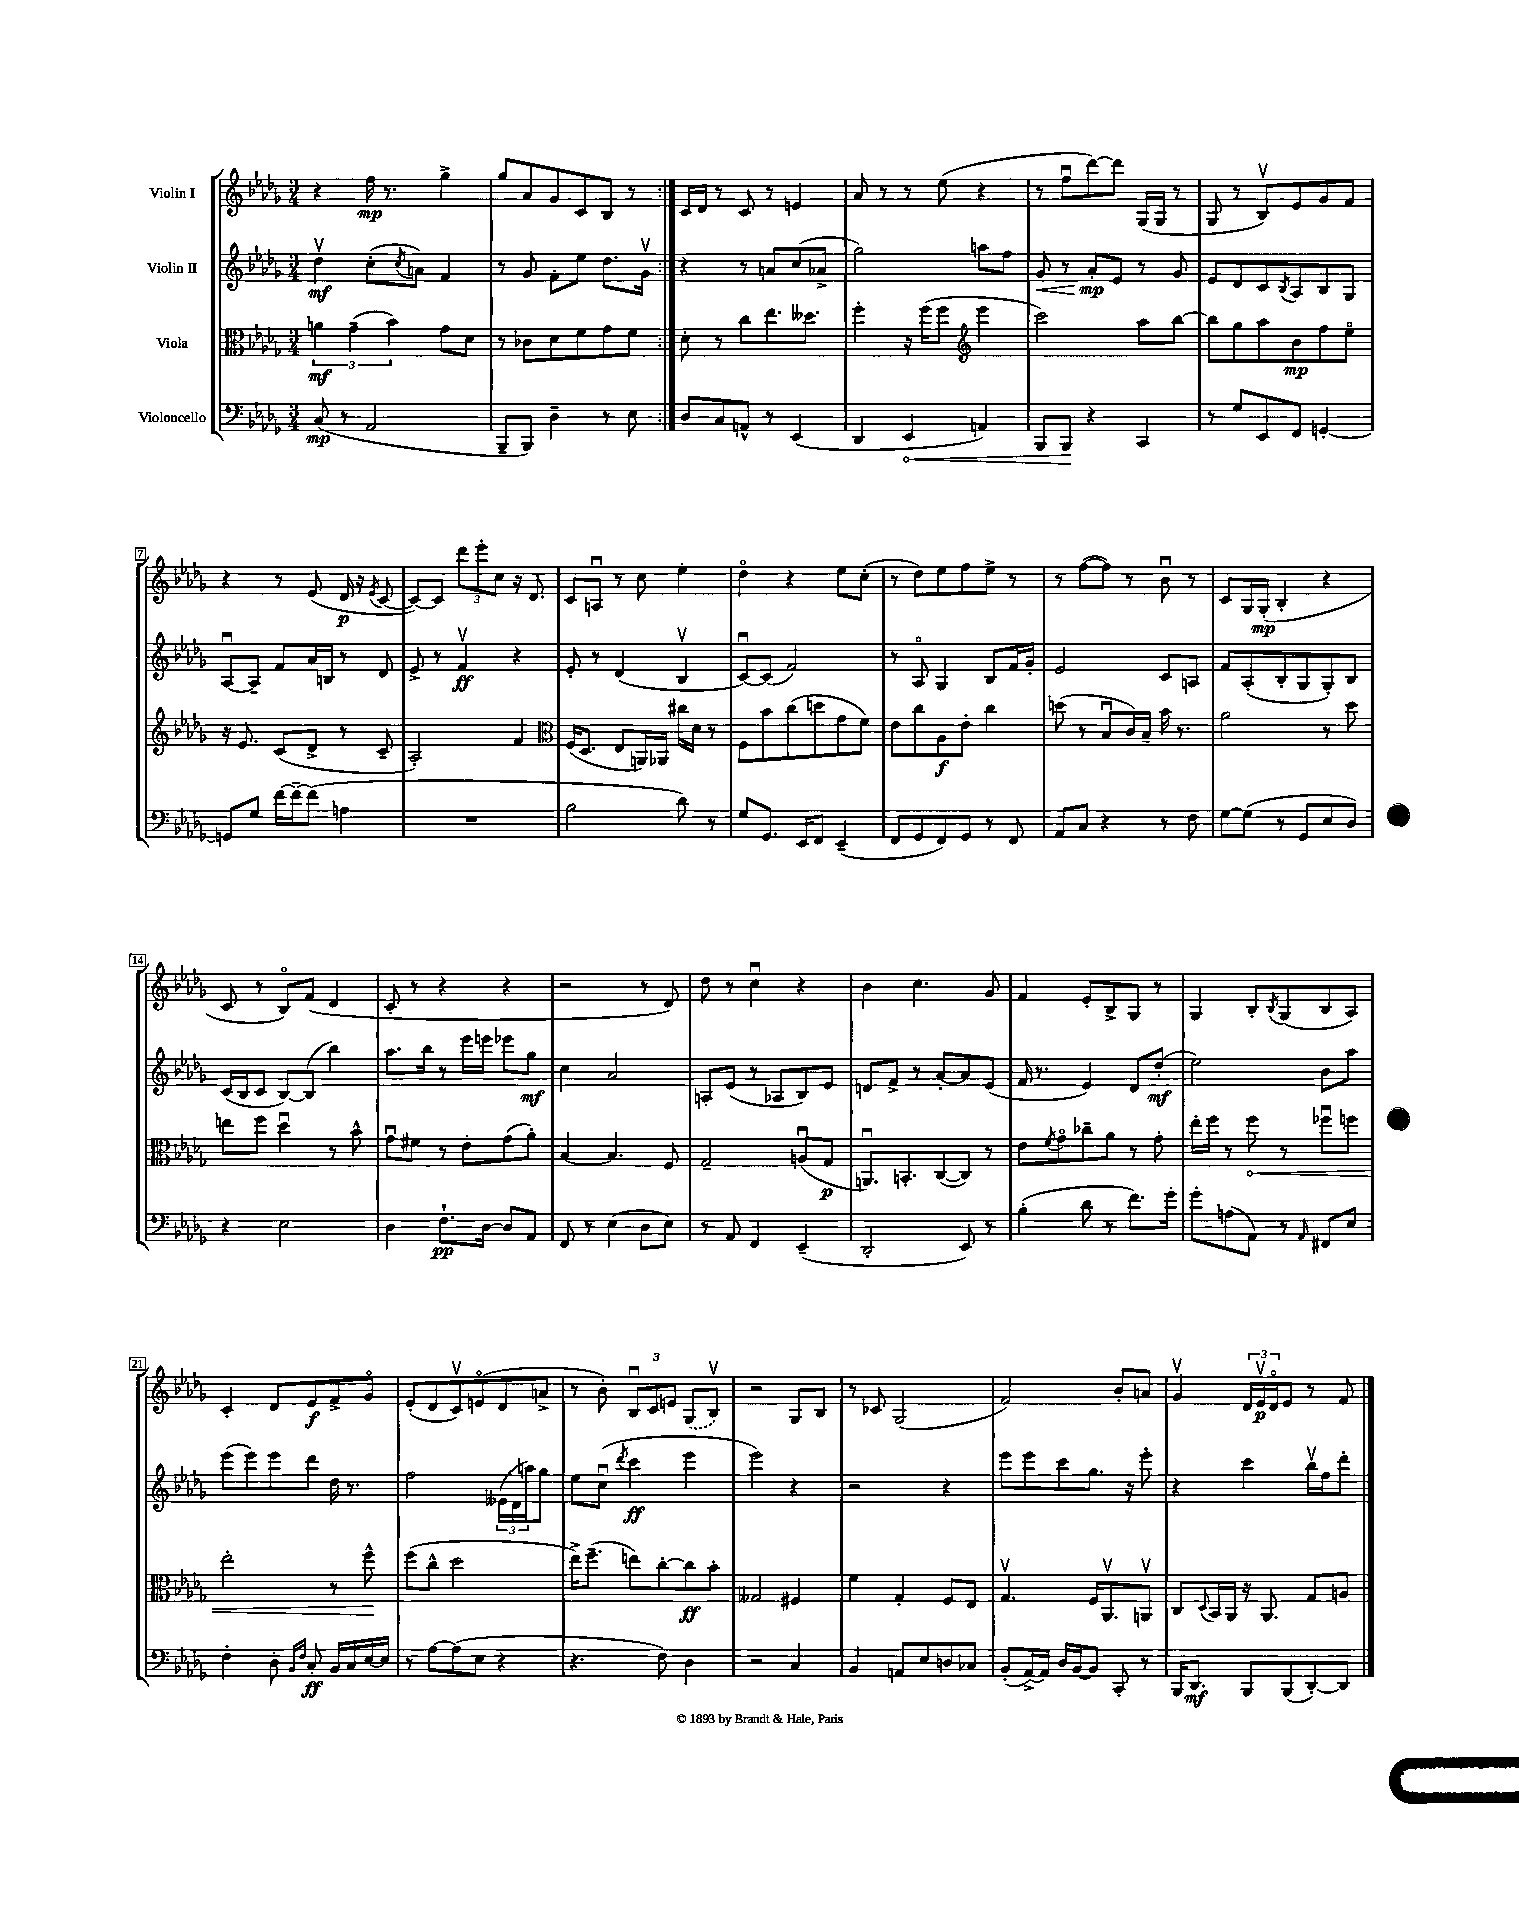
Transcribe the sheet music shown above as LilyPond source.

<<
\new StaffGroup <<
\new Staff = "s0" \with { instrumentName = "Violin I" } {
    \clef treble \key des \major \numericTimeSignature \time 3/4
    \repeat volta 2 { r4 f''16\mp r8. ges''4-> |
    ges''8 aes'8 ges'8 c'8 bes8 r8 | }
    c'16 des'16 r8 c'8 r8 e'4 |
    aes'8 r8 r8 ees''8( r4 |
    r8 f''8\downbow des'''8~) des'''8 ges16( ges16 r8 |
    ges8 r8 bes8\upbow) ees'8 ges'8 f'8 |
    r4 r8 ees'8( des'16\p r16 \acciaccatura { ees'8 } c'8~ |
    c'8~) c'8 \tuplet 3/2 { des'''8 ees'''8-. c''8 } r16 des'8. |
    c'8 a8\downbow r8 c''8 ees''4-. |
    des''4\flageolet r4 ees''8 c''8-.( |
    r8 des''8) ees''8 f''8 ees''8-> r8 |
    r8 f''8~( f''8) r8 bes'8\downbow r8 |
    c'8 ges16 ges16-.\mp( bes4-. r4 |
    c'8 r8 bes8\flageolet) f'8( des'4 |
    c'8-. r8 r4 r4 |
    r2 r8 des'8) |
    des''8 r8 c''4\downbow r4 |
    bes'4 c''4. ges'8 |
    f'4 ees'8-. bes8-> ges8 r8 |
    ges4 bes8-. \acciaccatura { bes8 } ges8( bes8 aes8) |
    c'4-. des'8 ees'8\f f'8-> ges'8\flageolet |
    ees'8-.( des'8 c'8\upbow) e'8\flageolet( des'8 a'8-> |
    r8 bes'8-.) \tuplet 3/2 { bes8\downbow c'8 e'8 } \once \slurDashed ges8( bes8\upbow) |
    r2 ges8 bes8 |
    r8 ces'8 ges2( |
    f'2) bes'8-. a'8 |
    ges'4\upbow \tuplet 3/2 { des'16 ees'16\upbow\p des'16\flageolet } ees'8 r8 f'8 \bar "|." |
}
\new Staff = "s1" \with { instrumentName = "Violin II" } {
    \clef treble \key des \major \numericTimeSignature \time 3/4
    \repeat volta 2 { des''4\upbow\mf c''8-.( \acciaccatura { c''8 } a'8) f'4 |
    r8 ges'8 f'8-. ees''8 des''8. ges'16\upbow | }
    r4 r8 a'8 c''8( aes'8-> |
    ges''2) a''8 f''8 |
    ges'8\< r8 aes'8-.\mp\! ees'8 r8 ges'8 |
    ees'8 des'8 c'8 \acciaccatura { bes8 } aes8 bes8 ges8 |
    aes8~\downbow aes8-- f'8 aes'16 b16 r8 des'8 |
    ees'8-> r8 f'4\upbow\ff r4 |
    ees'8-. r8 des'4( bes4\upbow |
    c'8~\downbow) c'8( f'2) |
    r8 aes8\flageolet ges4 bes8 f'16 ges'16-. |
    ees'2 c'8 a8 |
    f'8 aes8-.( bes8-. ges8 ges8-.) bes8 |
    c'16( bes16 c'8 bes8~) bes8( bes''4) |
    aes''8. bes''16 r8 ees'''16 e'''16 ees'''8 ges''8\mf |
    c''4 aes'2 |
    a8-. ees'8( r8 aes8 bes8) ees'8 |
    d'8 f'8-> r8 aes'8~-. aes'8 ees'8( |
    f'16 r8. ees'4) des'8 des''8-.\mf( |
    ees''2) bes'8 aes''8 |
    ees'''8( ees'''8) ees'''8 des'''8 des''16 r8. |
    f''2 \tuplet 3/2 { eeses'16( des'16 a''16) } ges''8 |
    ees''8 c''8\downbow( \acciaccatura { des'''8 } c'''4\ff ees'''4 |
    ees'''2) r4 |
    r2 r4 |
    ees'''8 ees'''8 c'''8 ges''8. r16 ees'''8-. |
    r4 c'''4 bes''16\upbow f''16 des'''8-. \bar "|." |
}
\new Staff = "s2" \with { instrumentName = "Viola" } {
    \clef alto \key des \major \numericTimeSignature \time 3/4
    \repeat volta 2 { \tuplet 3/2 { a'4\mf ges'4--( bes'4) } ges'8 des'8 |
    r8 ces'8 des'8 f'8 ges'8 f'8 | }
    des'8-. r8 c''8 ees''8. deses''8. |
    f''4-. r16 f''16( f''8 \clef treble ees'''4 |
    c'''2) aes''8 bes''8~ |
    bes''8 ges''8 aes''8 bes'8\mp f''8 ees''8\flageolet |
    r16 ees'8. c'8( des'8-> r8 c'8-- |
    aes2-.) f'4 |
    \clef alto f16( des8. ees8 a,16) aes,16 cis''16 des'16 r8 |
    f8 bes'8 c''8( d''8 ges'8 f'8) |
    ees'8 c''8 aes8\f ees'8-. c''4 |
    d''8( r8 bes8\downbow c'16) bes16-- bes'16 r8. |
    aes'2 r8 des''8 |
    e''8 f''8 des''4\downbow r8 bes'8-^ |
    ges'8\downbow fis'8 r8 ees'8-. ges'8( aes'8-.) |
    bes4~ bes4. f8 |
    ges2-- a8\downbow( ges8\p |
    a,8.\downbow) b,8.-. c8~( c8) r8 |
    ees'8 \acciaccatura { f'8 } ges'8\flageolet ces''8-- aes'8 r8 ges'8-. |
    ees''16-. f''16 r8 \once \override Hairpin.circled-tip = ##t f''8\< r8 fes''8\downbow f''8 |
    ees''2-. r8 f''8-^\! |
    f''8( c''8-^ des''2 |
    ees''16->) f''8.--( e''8) c''8~-. c''8\ff bes'8-. |
    geses2 fis4 |
    f'4 ges4-. f8 ees8 |
    ges4.\upbow f16 aes,8.\upbow a,8\upbow |
    c8 \appoggiatura { des8 } bes,16 aes,16 r16 aes,8. ges8 a8 \bar "|." |
}
\new Staff = "s3" \with { instrumentName = "Violoncello" } {
    \clef bass \key des \major \numericTimeSignature \time 3/4
    \repeat volta 2 { c8\mp( r8 aes,2 |
    bes,,8-- bes,,8) des4-- r8 ees8 | }
    des8 c8 a,8-^ r8 ees,4( |
    des,4 \once \override Hairpin.circled-tip = ##t ees,4\< a,4) |
    bes,,8 bes,,8\! r4 c,4 |
    r8 ges8 ees,8 f,8 g,4~-. |
    g,8 ges8 f'16~ f'16~-- f'8( a4 |
    R2. |
    bes2 des'8) r8 |
    ges8 ges,8. ees,16 f,8 ees,4--( |
    f,8 ges,8 f,8) ges,8 r8 f,8 |
    aes,8 c8 r4 r8 f8 |
    ges8~ ges8( r8 ges,8 ees8 des8) |
    r4 ees2 |
    des4 f8.-!\pp des16~ des8 aes,8 |
    f,8 r8 ees4( des8 ees8) |
    r8 aes,8 f,4 ees,4--( |
    des,2-. ees,8) r8 |
    bes4-.( des'8 r8 f'8.) ges'16-. |
    ges'8-. a8( aes,8) r8 \grace { aes,16 } fis,8 ees8 |
    f4-. des8-. \grace { bes,16 f16 } c8-.\ff bes,16 c16 ees16~ ees16 |
    r8 aes8~ aes8( ees8 r4 |
    r4. f8) des4 |
    r2 c4 |
    bes,4 a,8 ees8 d8 ces8 |
    bes,8-.( aes,16~->) aes,16 des16 bes,16~ bes,8 c,8-. r8 |
    bes,,16 des,8.\mf bes,,8 bes,,8( des,8~-.) des,8 \bar "|." |
}
>>
>>
\layout { \context { \Score \override BarNumber.stencil = #(make-stencil-boxer 0.1 0.3 ly:text-interface::print) } }
